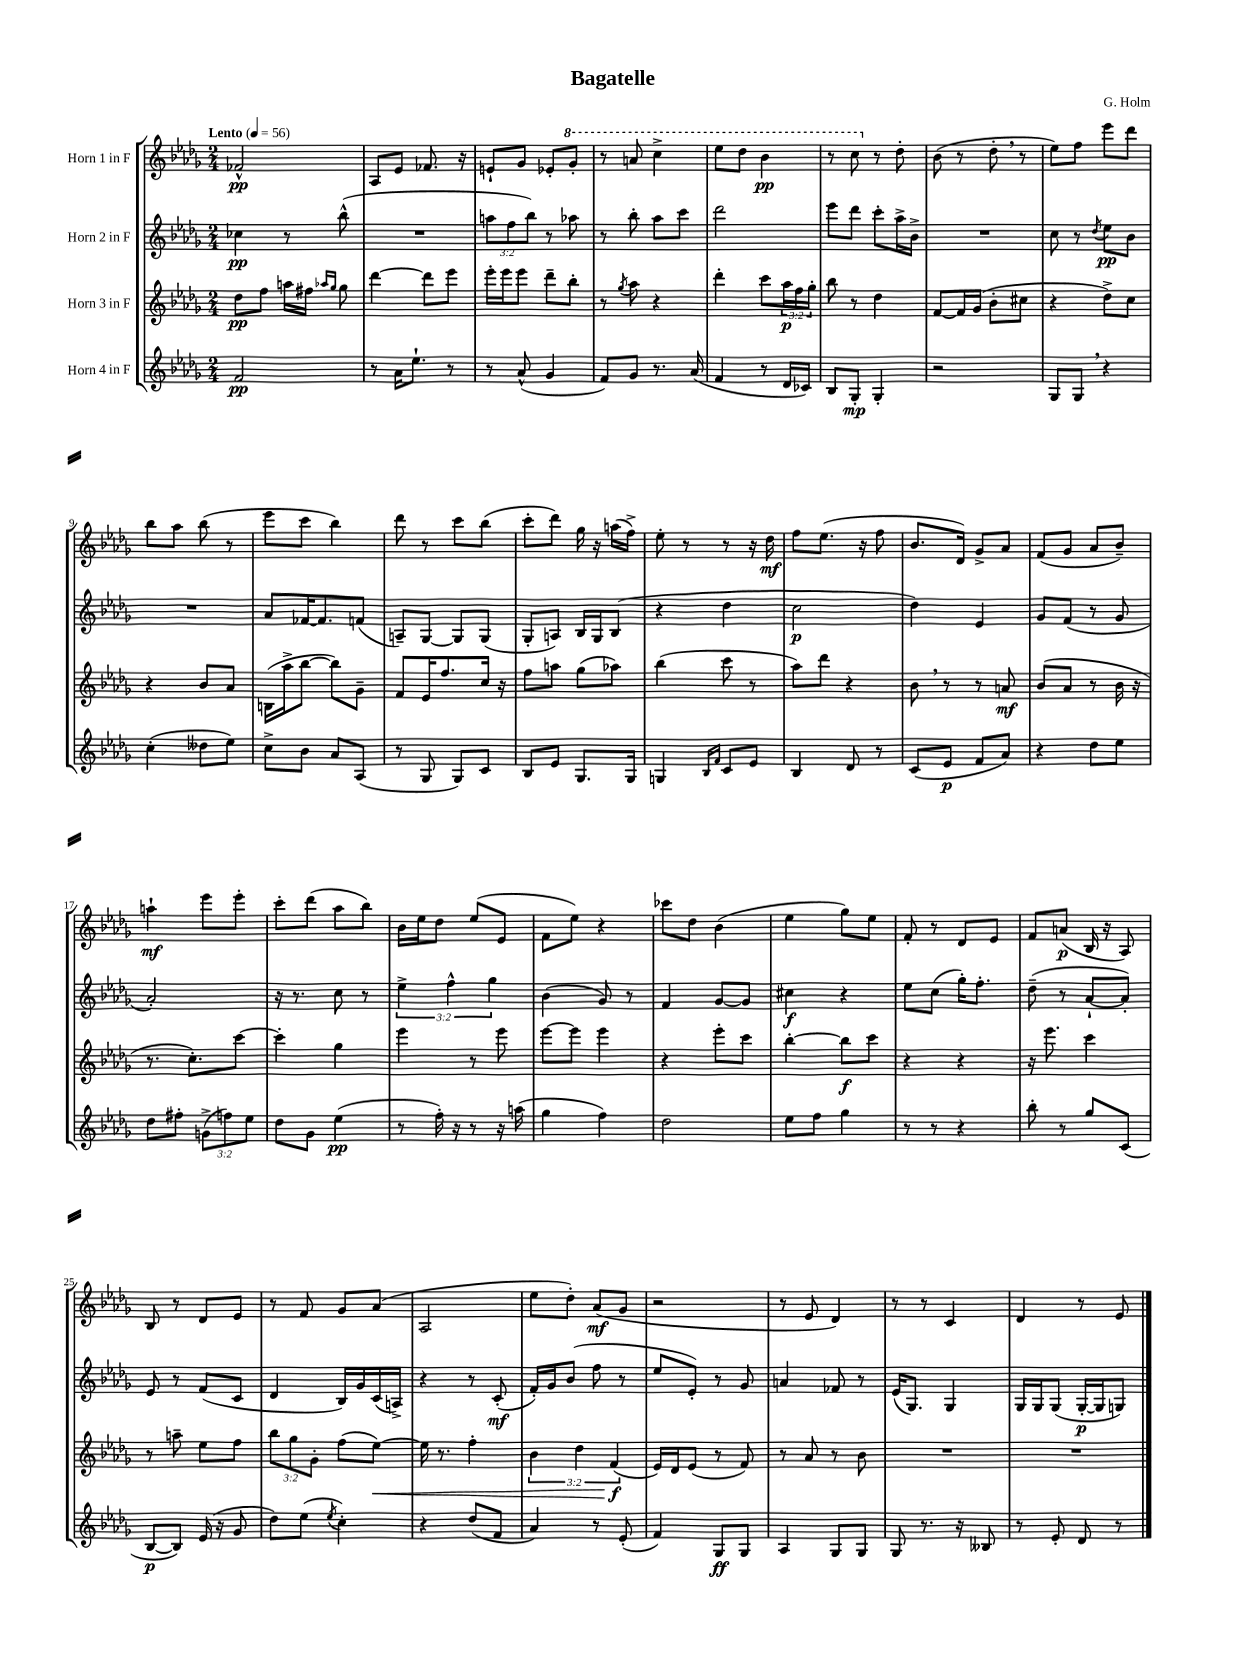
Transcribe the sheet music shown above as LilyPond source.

\header { title = "Bagatelle" composer = "G. Holm" }
<<
\new StaffGroup <<
\new Staff = "s0" \with { instrumentName = "Horn 1 in F" } {
    \clef treble \key des \major \numericTimeSignature \time 2/4 \tempo "Lento" 4 = 56
    fes'2-^\pp |
    aes8 ees'8 fes'8. r16 |
    e'8-! ges'8 ees'8-. \ottava #1 ges''8-. |
    r8 a''8 c'''4-> |
    ees'''8 des'''8 bes''4\pp |
    r8 c'''8 \ottava #0 r8 des''8-. |
    bes'8( r8 des''8-. \breathe r8 |
    ees''8) f''8 ees'''8 des'''8 |
    bes''8 aes''8 bes''8( r8 |
    ees'''8 c'''8 bes''4) |
    des'''8 r8 c'''8 bes''8( |
    c'''8-. des'''8) ges''16 r16 a''16( f''16->) |
    ees''8-. r8 r8 r16 des''16\mf |
    f''8 ees''8.( r16 f''8 |
    bes'8. des'16) ges'8-> aes'8 |
    f'8( ges'8 aes'8 bes'8--) |
    a''4-!\mf ees'''8 ees'''8-. |
    c'''8-. des'''8( aes''8 bes''8) |
    bes'16 ees''16 des''8 ees''8( ees'8 |
    f'8 ees''8) r4 |
    ces'''8 des''8 bes'4( |
    ees''4 ges''8) ees''8 |
    f'8-. r8 des'8 ees'8 |
    f'8 a'8\p( bes16 r16 aes8) |
    bes8 r8 des'8 ees'8 |
    r8 f'8 ges'8 aes'8( |
    aes2 |
    ees''8 des''8-.) aes'8\mf( ges'8 |
    r2 |
    r8 ees'8 des'4) |
    r8 r8 c'4 |
    des'4 r8 ees'8 \bar "|." |
}
\new Staff = "s1" \with { instrumentName = "Horn 2 in F" } {
    \clef treble \key des \major \numericTimeSignature \time 2/4 \override Staff.TupletNumber.text = #tuplet-number::calc-fraction-text
    ces''4\pp r8 bes''8-^( |
    R2 |
    \tuplet 3/2 { a''8 f''8 bes''8) } r8 aes''8 |
    r8 bes''8-. aes''8 c'''8 |
    des'''2 |
    ees'''8 des'''8 c'''8-. aes''16-> bes'16-> |
    R2 |
    c''8 r8 \acciaccatura { des''8 } ees''8\pp bes'8 |
    R2 |
    aes'8 fes'16~ fes'8. f'8( |
    a8--) ges8~ ges8 ges8( |
    ges8-. a8) bes16 ges16 bes8( |
    r4 des''4 |
    c''2\p |
    des''4) ees'4 |
    ges'8 f'8( r8 ges'8 |
    aes'2-.) |
    r16 r8. c''8 r8 |
    \tuplet 3/2 { ees''4-> f''4-^ ges''4 } |
    bes'4( ges'8) r8 |
    f'4 ges'8~ ges'8 |
    cis''4\f r4 |
    ees''8 c''8( ges''16-.) f''8.-. |
    des''8--( r8 aes'8~-! aes'8-.) |
    ees'8 r8 f'8( c'8 |
    des'4 bes16) ges'16 c'16( a16->) |
    r4 r8 c'8-.\mf( |
    f'16-.) ges'16 bes'8( f''8 r8 |
    ees''8 ees'8-.) r8 ges'8 |
    a'4 fes'8 r8 |
    ees'16( ges8.) ges4 |
    ges16 ges16 ges8( ges16~-.\p ges16 g8) \bar "|." |
}
\new Staff = "s2" \with { instrumentName = "Horn 3 in F" } {
    \clef treble \key des \major \numericTimeSignature \time 2/4 \override Staff.TupletNumber.text = #tuplet-number::calc-fraction-text
    des''8\pp f''8 a''16 fis''16 \grace { aes''16 ges''16 } ges''8 |
    des'''4~ des'''8 ees'''8 |
    ees'''16-. ees'''16 ees'''8 des'''8-- bes''8-. |
    r8 \acciaccatura { ges''8 } aes''8 r4 |
    des'''4-. c'''8 \tuplet 3/2 { aes''16\p f''16 ges''16-. } |
    bes''8 r8 des''4 |
    f'8~ f'16 ges'16( bes'8-. cis''8 |
    r4 des''8->) c''8 |
    r4 bes'8 aes'8 |
    b16( aes''16-> bes''8~ bes''8) ges'8-- |
    f'8 ees'16 f''8. c''16 r16 |
    f''8 a''8 ges''8( aes''8) |
    bes''4( c'''8 r8 |
    aes''8) des'''8 r4 |
    bes'8 \breathe r8 r8 a'8\mf |
    bes'8( aes'8 r8 bes'16 r16 |
    r8. c''8.-.) c'''8~ |
    c'''4-. ges''4 |
    ees'''4 r8 ees'''8 |
    ees'''8~ ees'''8 ees'''4 |
    r4 ees'''8-. c'''8 |
    bes''4~-. bes''8\f c'''8 |
    r4 r4 |
    r16 ees'''8. c'''4 |
    r8 a''8-- ees''8 f''8 |
    \tuplet 3/2 { bes''8 ges''8 ges'8-. } f''8( ees''8~\<) |
    ees''16 r8. f''4-. |
    \tuplet 3/2 { bes'4 des''4 f'4\f\!( } |
    ees'16) des'16 ees'8( r8 f'8) |
    r8 aes'8 r8 bes'8 |
    R2 |
    R2 \bar "|." |
}
\new Staff = "s3" \with { instrumentName = "Horn 4 in F" } {
    \clef treble \key des \major \numericTimeSignature \time 2/4 \override Staff.TupletNumber.text = #tuplet-number::calc-fraction-text
    f'2\pp |
    r8 aes'16 ees''8.-! r8 |
    r8 aes'8-^( ges'4 |
    f'8) ges'8 r8. aes'16( |
    f'4 r8 des'16 ces'16) |
    bes8 ges8-.\mp ges4-. |
    r2 |
    ges8 ges8 \breathe r4 |
    c''4-.( deses''8 ees''8) |
    c''8-> bes'8 aes'8 aes8( |
    r8 ges8 ges8) c'8 |
    bes8 ees'8 ges8. ges16 |
    g4 \grace { bes16 f'16 } c'8 ees'8 |
    bes4 des'8 r8 |
    c'8( ees'8\p f'8 aes'8) |
    r4 des''8 ees''8 |
    des''8 fis''8-. \tuplet 3/2 { g'8->( f''8) ees''8 } |
    des''8 ges'8 ees''4\pp( |
    r8 f''16-.) r16 r8 r16 a''16( |
    ges''4 f''4) |
    des''2 |
    ees''8 f''8 ges''4 |
    r8 r8 r4 |
    bes''8-. r8 ges''8 c'8( |
    bes8~\p bes8) ees'16( r16 ges'8 |
    des''8) ees''8( \acciaccatura { ees''8 } c''4-.) |
    r4 des''8( f'8 |
    aes'4) r8 ees'8-.( |
    f'4) ges8\ff ges8 |
    aes4 ges8 ges8 |
    ges8 r8. r16 beses8 |
    r8 ees'8-. des'8 r8 \bar "|." |
}
>>
>>
